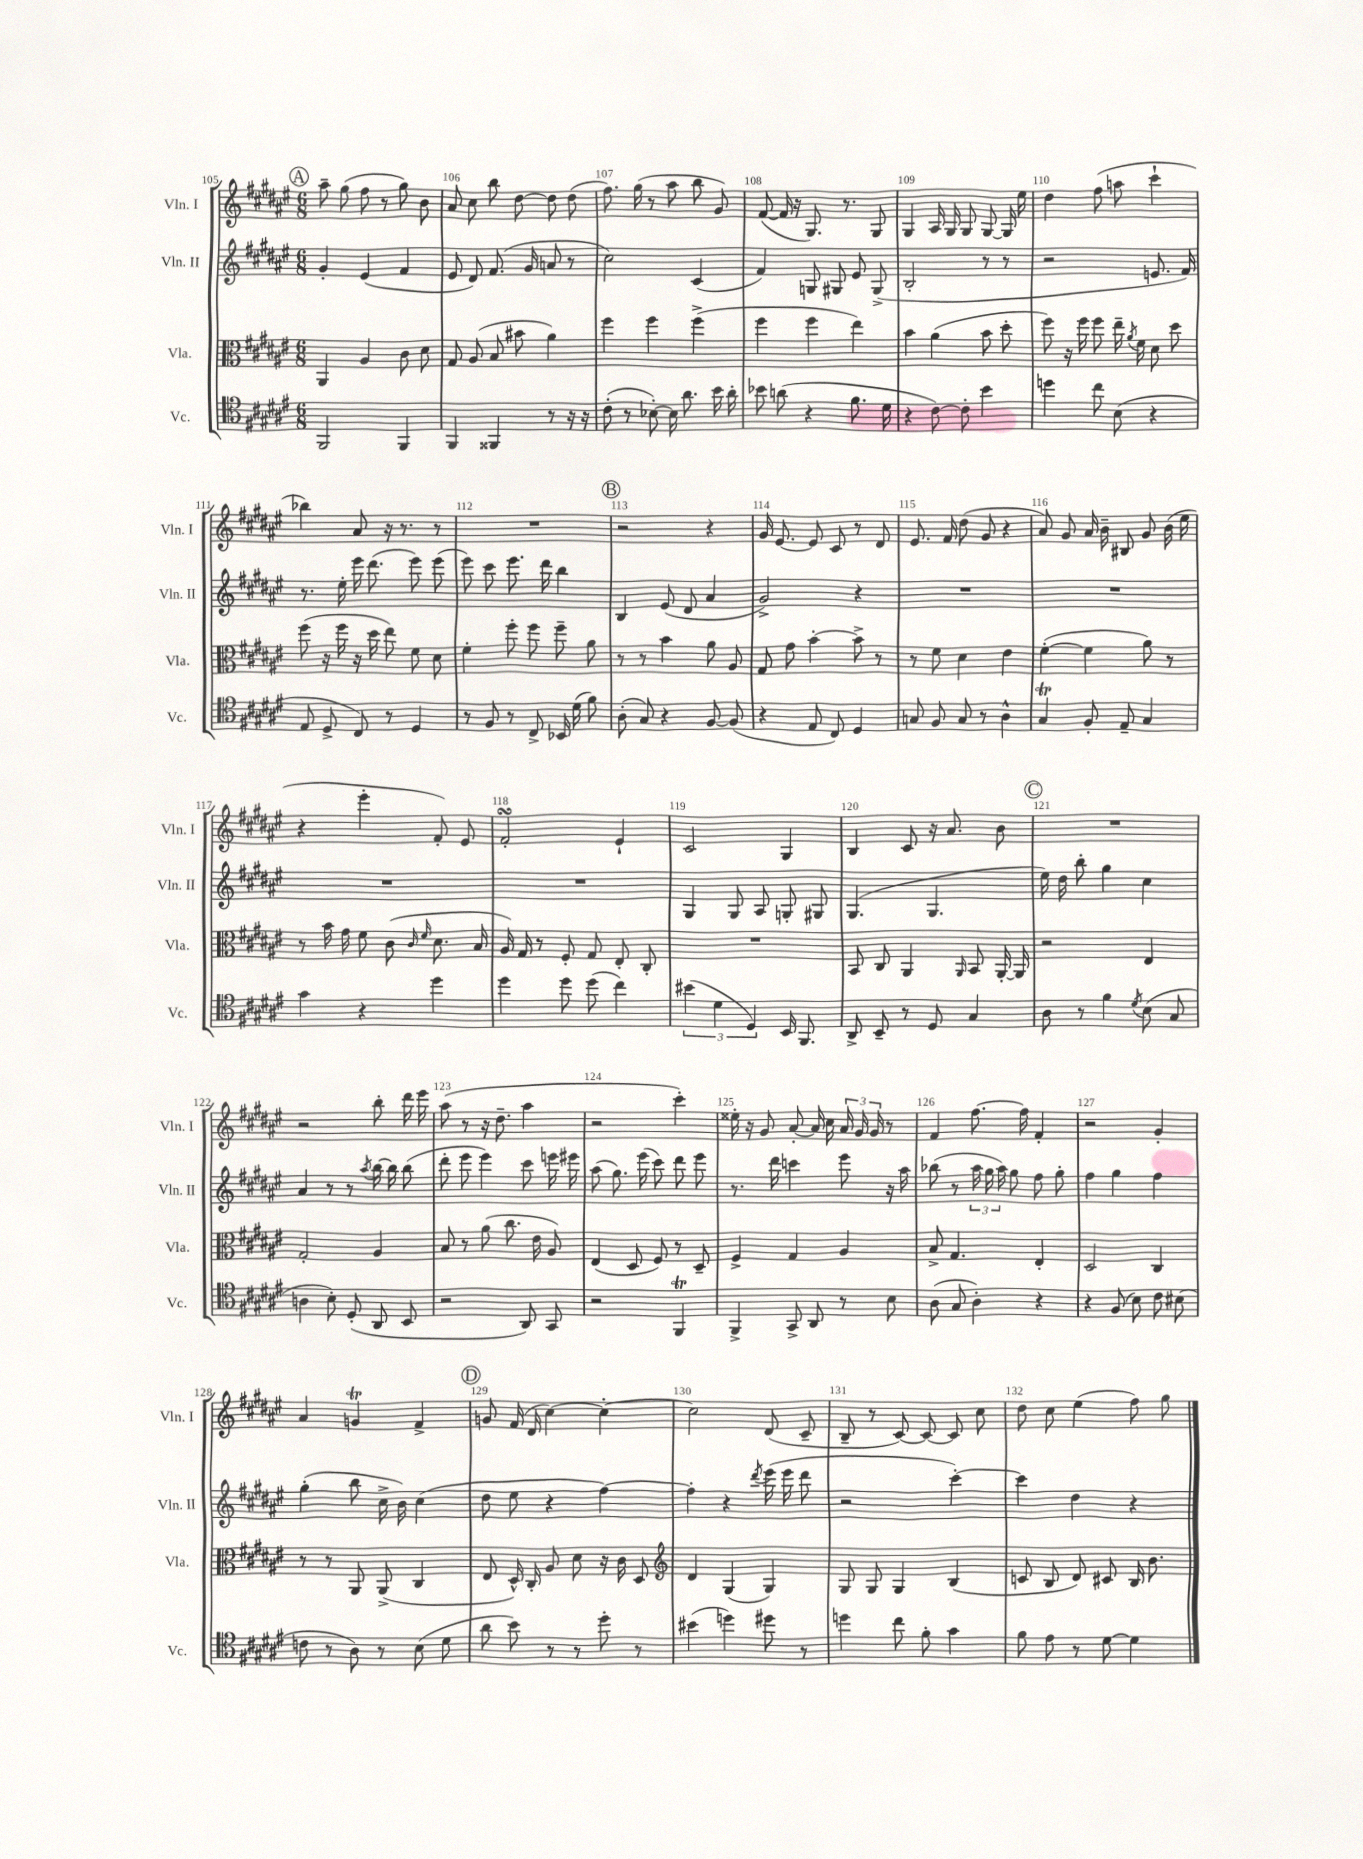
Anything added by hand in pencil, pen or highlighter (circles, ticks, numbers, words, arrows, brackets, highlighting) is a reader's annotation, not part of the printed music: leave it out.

**kern	**kern	**kern	**kern
*part4	*part3	*part2	*part1
*staff4	*staff3	*staff2	*staff1
*I"Vc.	*I"Vla.	*I"Vln. II	*I"Vln. I
*I'Vc.	*I'Vla.	*I'Vln. II	*I'Vln. I
*clefC4	*clefC3	*clefG2	*clefG2
*k[f#c#g#d#a#e#]	*k[f#c#g#d#a#e#]	*k[f#c#g#d#a#e#]	*k[f#c#g#d#a#e#]
*M6/8	*M6/8	*M6/8	*M6/8
!!LO:REH:place=s1:t=A
=105	=105	=105	=105
2FF#/	4AA#/	4g#'/	8aa#~\
.	.	.	(8gg#\
.	4A#/	(4e#/	8ff#\
.	.	.	8r
4FF#/	8c#\	4f#/	8gg#\)
.	8d#\	.	8b\
=106	=106	=106	=106
4FF#/	8G#/	8e#/	8a#/
.	(8A#/	8d#/)	8cc#\
4FF##X/	8B/	(8.f#/	8bb\
.	8b#X\	.	[8dd#\
.	.	16g#/	.
8r	4a#\)	8an/	8dd#\]
16r	.	8r	(8dd#\
16r	.	.	.
=107	=107	=107	=107
(8c#'\	4ff#\	2cc#\)	8.ff#\)
8r	.	.	.
.	.	.	(16gg#\
[8B-X'\)	4ff#\	.	8r
16B-\]	.	.	8aa#\
8.a#\	.	.	.
.	(4ff#^\	(4c#/	8bb\
16b\	.	.	8g#/)
16a#'\	.	.	.
=108	=108	=108	=108
8b-X\	4ff#\	4f#/)	([8f#/
(8an\	.	.	16f#/]
.	.	.	16r
4r	4ff#\	8Gn/	8.G#/)
.	.	8G#X/	.
.	.	.	8.r
8.f#\	4ee#\)	8e#/	.
.	.	(8G#^/	8G#/
16d#\	.	.	.
=109	=109	=109	=109
4r	4b\	2B'/	4G#/
[8c#\)	(4a#\	.	16A#/
.	.	.	16G#/
8c#'\]	.	.	8G#/
4b\	8b\	8r	[8G#/
.	8dd#'\	8r	16G#/]
.	.	.	16ee#\
=110	=110	=110	=110
4ddn\	8ff#\)	2r	4dd#\
.	16r	.	.
.	16ff#\	.	.
8cc#\	8ff#\	.	(8ff#\
(8B\	16ee#~\	.	8aan\
.	8qa#/	.	.
.	16f#\	.	.
4r	8d#\	8.en/	4ccc#`\
.	8dd#\	.	.
.	.	16f#/)	.
!!LO:LB:g=z
=111	=111	=111	=111
8E#/	(8ff#\	8.r	4bb-X\)
8D#^/	16r	.	.
.	16ff#\	16ee#'\	.
8C#/)	16r	16eee#\	8a#/
.	16dd#\	(8.ddd#\	.
8r	8ee#\)	.	16r
.	.	.	8.r
4D#/	8f#\	8eee#\)	.
.	8d#\	(8eee#\	8r
=112	=112	=112	=112
8r	4f#'\	8eee#\)	2.r
8F#/	.	8ccc#\	.
8r	8ff#'\	8.eee#\	.
8C#^/	8ff#\	.	.
.	.	16ddd#\	.
16BB-X/	8ff#~\	4bb\	.
(16d#\	.	.	.
8f#\)	8a#\	.	.
!!LO:REH:place=s1:t=B
=113	=113	=113	=113
(8A#'\	8r	4B/	2r
8G#/)	8r	.	.
4r	4b\	(8e#/	.
.	.	8d#/	.
[8F#/	8a#\	4a#/	4r
(8F#/]	8A#/	.	.
=114	=114	=114	=114
4r	8G#/	2g#^/)	16g#/
.	.	.	[8.e#/
.	8g#\	.	.
8E#/	[4b'\	.	8e#/]
8C#/)	.	.	8c#/
4D#/	8b^\]	4r	8r
.	8r	.	8d#/
=115	=115	=115	=115
8Gn/	8r	2.r	8.e#/
8F#/	8f#\	.	.
.	.	.	16f#/
8G/	4d#\	.	(8dd#\
8r	.	.	8g#/
4A#^^\	4e#\	.	4r
=116	=116	=116	=116
4G#T/	([4f#'\	2.r	8a#/)
.	.	.	8g#/
8F#'/	4f#\]	.	16a#/
.	.	.	16b~\
8E#~/	.	.	8B#X/
4G#/	8a#\)	.	8g#/
.	8r	.	(16b\
.	.	.	16ee#\
!!LO:LB:g=z
=117	=117	=117	=117
4g#\	8r	2.r	4r
.	16b\	.	.
.	16g#\	.	.
4r	8f#\	.	4eee#'\
.	(8c#\	.	.
.	16qqc#/	.	.
.	16qqf#/	.	.
4dd#\	8.d#\	.	8f#'/)
.	.	.	8e#/
.	16B/	.	.
=118	=118	=118	=118
4dd#\	16A#/)	2.r	2f#sSSs'/
.	16G#/	.	.
.	8r	.	.
8dd#\	8F#'/	.	.
(8dd#\	8G#/	.	.
4cc#\)	8E#'/	.	4e#`/
.	8C#'/	.	.
=119	=119	=119	=119
(6b#X\	2.r	4G#/	2c#/
6d#\	.	.	.
.	.	8G#/	.
6D#/)	.	.	.
.	.	8A#/	.
16BB/	.	8Gn'/	4G#/
8.FF#/	.	.	.
.	.	8G#X/	.
=120	=120	=120	=120
8AA#^/	8BB/	(4.G#/	4B/
8BB~/	8C#/	.	.
8r	4AA#/	.	8c#/
8D#/	.	4.G#/	16r
.	.	.	8.a#/
.	16qqAA#/	.	.
4G#/	8BB/	.	.
.	[16AA#'/	.	8b\
.	16AA#/]	.	.
!!LO:REH:place=s1:t=C
=121	=121	=121	=121
8A#\	2r	16ee#\)	2.r
.	.	16dd#\	.
8r	.	8bb'\	.
4f#\	.	4gg#\	.
8qd#/	.	.	.
(8B\	4E#/	4cc#\	.
8G#/	.	.	.
!!LO:LB:g=z
=122	=122	=122	=122
4An\	2G#'/	4a#/	2r
8B'\)	.	8r	.
(8D#'/	.	8r	.
.	.	8qaa#/	.
8AA#/	4A#/	[16bb\	8bb'\
.	.	16bb\]	.
8BB/	.	(8bb\	16ddd#\
.	.	.	16eee#\
=123	=123	=123	=123
2r	8B/	8ddd#'\	(8aa#\
.	8r	8eee#\	8r
.	(8a#\	4eee#\)	16r
.	.	.	8.dd#~\
.	8.cc#\	.	.
8AA#/)	.	8ccc#\	4aa#\
.	16e#\	.	.
8GG#/	8A#/)	16eeen\	.
.	.	16eee#X\	.
=124	=124	=124	=124
2r	(4E#/	(8aa#\	2r
.	.	8.gg#\)	.
.	8D#/	.	.
.	.	(16eee#\	.
.	8F#/)	8ccc#\)	.
4FF#T/	8r	8ddd#\	4ccc#'\)
.	8D#~/	8eee#\	.
=125	=125	=125	=125
4FF#^/	4F#^/	8.r	16ee##X'\
.	.	.	16r
.	.	.	8g#/
.	.	16ddd#\	.
8GG#^/	4G#/	4cccn\	[8a#'/
8AA#/	.	.	16a#/]
.	.	.	16cc#\
8r	4A#/	8eee#\	24a#/
.	.	.	24g#/
.	.	.	24g#/
8B\	.	16r	8r
.	.	16aa#\	.
=126	=126	=126	=126
(8A#\	8B^/	(8bb-X\	4f#/
8G#/	4.G#/	8r	.
4A#'\)	.	24aa#\	[8.ff#\
.	.	24gg#\	.
.	.	24aa#\)	.
.	.	8gg#\	.
.	.	.	16ff#\]
4r	4E#'/	8ff#\	4f#'/
.	.	8gg#'\	.
=127	=127	=127	=127
4r	2D#/	4ff#\	2r
(8F#/	.	4gg#\	.
8B\)	.	.	.
8c#\	4C#/	4ff#\	4g#'/
(8B#X\	.	.	.
!!LO:LB:g=z
=128	=128	=128	=128
8cn\	8r	(4gg#'\	4a#/
8r	8r	.	.
8A#\)	8AA#/	8bb\	4gnT/
8r	(8AA#^/	16cc#^\	.
.	.	16b\)	.
(8B\	4C#/	(4cc#\	4f#^/
8d#\	.	.	.
!!LO:REH:place=s1:t=D
=129	=129	=129	=129
8a#\	8E#/	8dd#\	8gn/
8b\)	16D#^^/)	8ee#\	(16f#/
.	16C#'/	.	16d#/
8r	8A#/	4r	[4cc#\)
8r	8d#\	.	.
8dd#'\	16r	[4ff#\)	4cc#'\_
.	16c#\	.	.
8r	8D#/	.	.
=130	=130	=130	=130
*	*clefG2	*	*
(4b#X\	4d#/	4ff#'\]	2cc#\]
4ddn\)	(4G#/	4r	.
.	.	8qddd#/	.
8dd#X\	4G#/)	(16eee#\	(8d#/
.	.	16eee#\	.
8r	.	8ddd#\	8c#~/
=131	=131	=131	=131
4ddn\	8G#/	2r	8B~/
.	8G#/	.	8r
8cc#\	4G#/	.	[8c#/)
8f#'\	.	.	8c#/_
4g#\	(4B/	[4ccc#'\)	8c#/]
.	.	.	8cc#\
=132	=132	=132	=132
8f#\	8cn/	4ccc#\]	8dd#\
8e#\	8B/	.	8cc#\
8r	8d#/)	4dd#\	(4ee#\
[8d#\	8c#X/	.	.
4d#\]	16B/	4r	8ff#\)
.	8.b\	.	.
.	.	.	8gg#\
==	==	==	==
*-	*-	*-	*-
